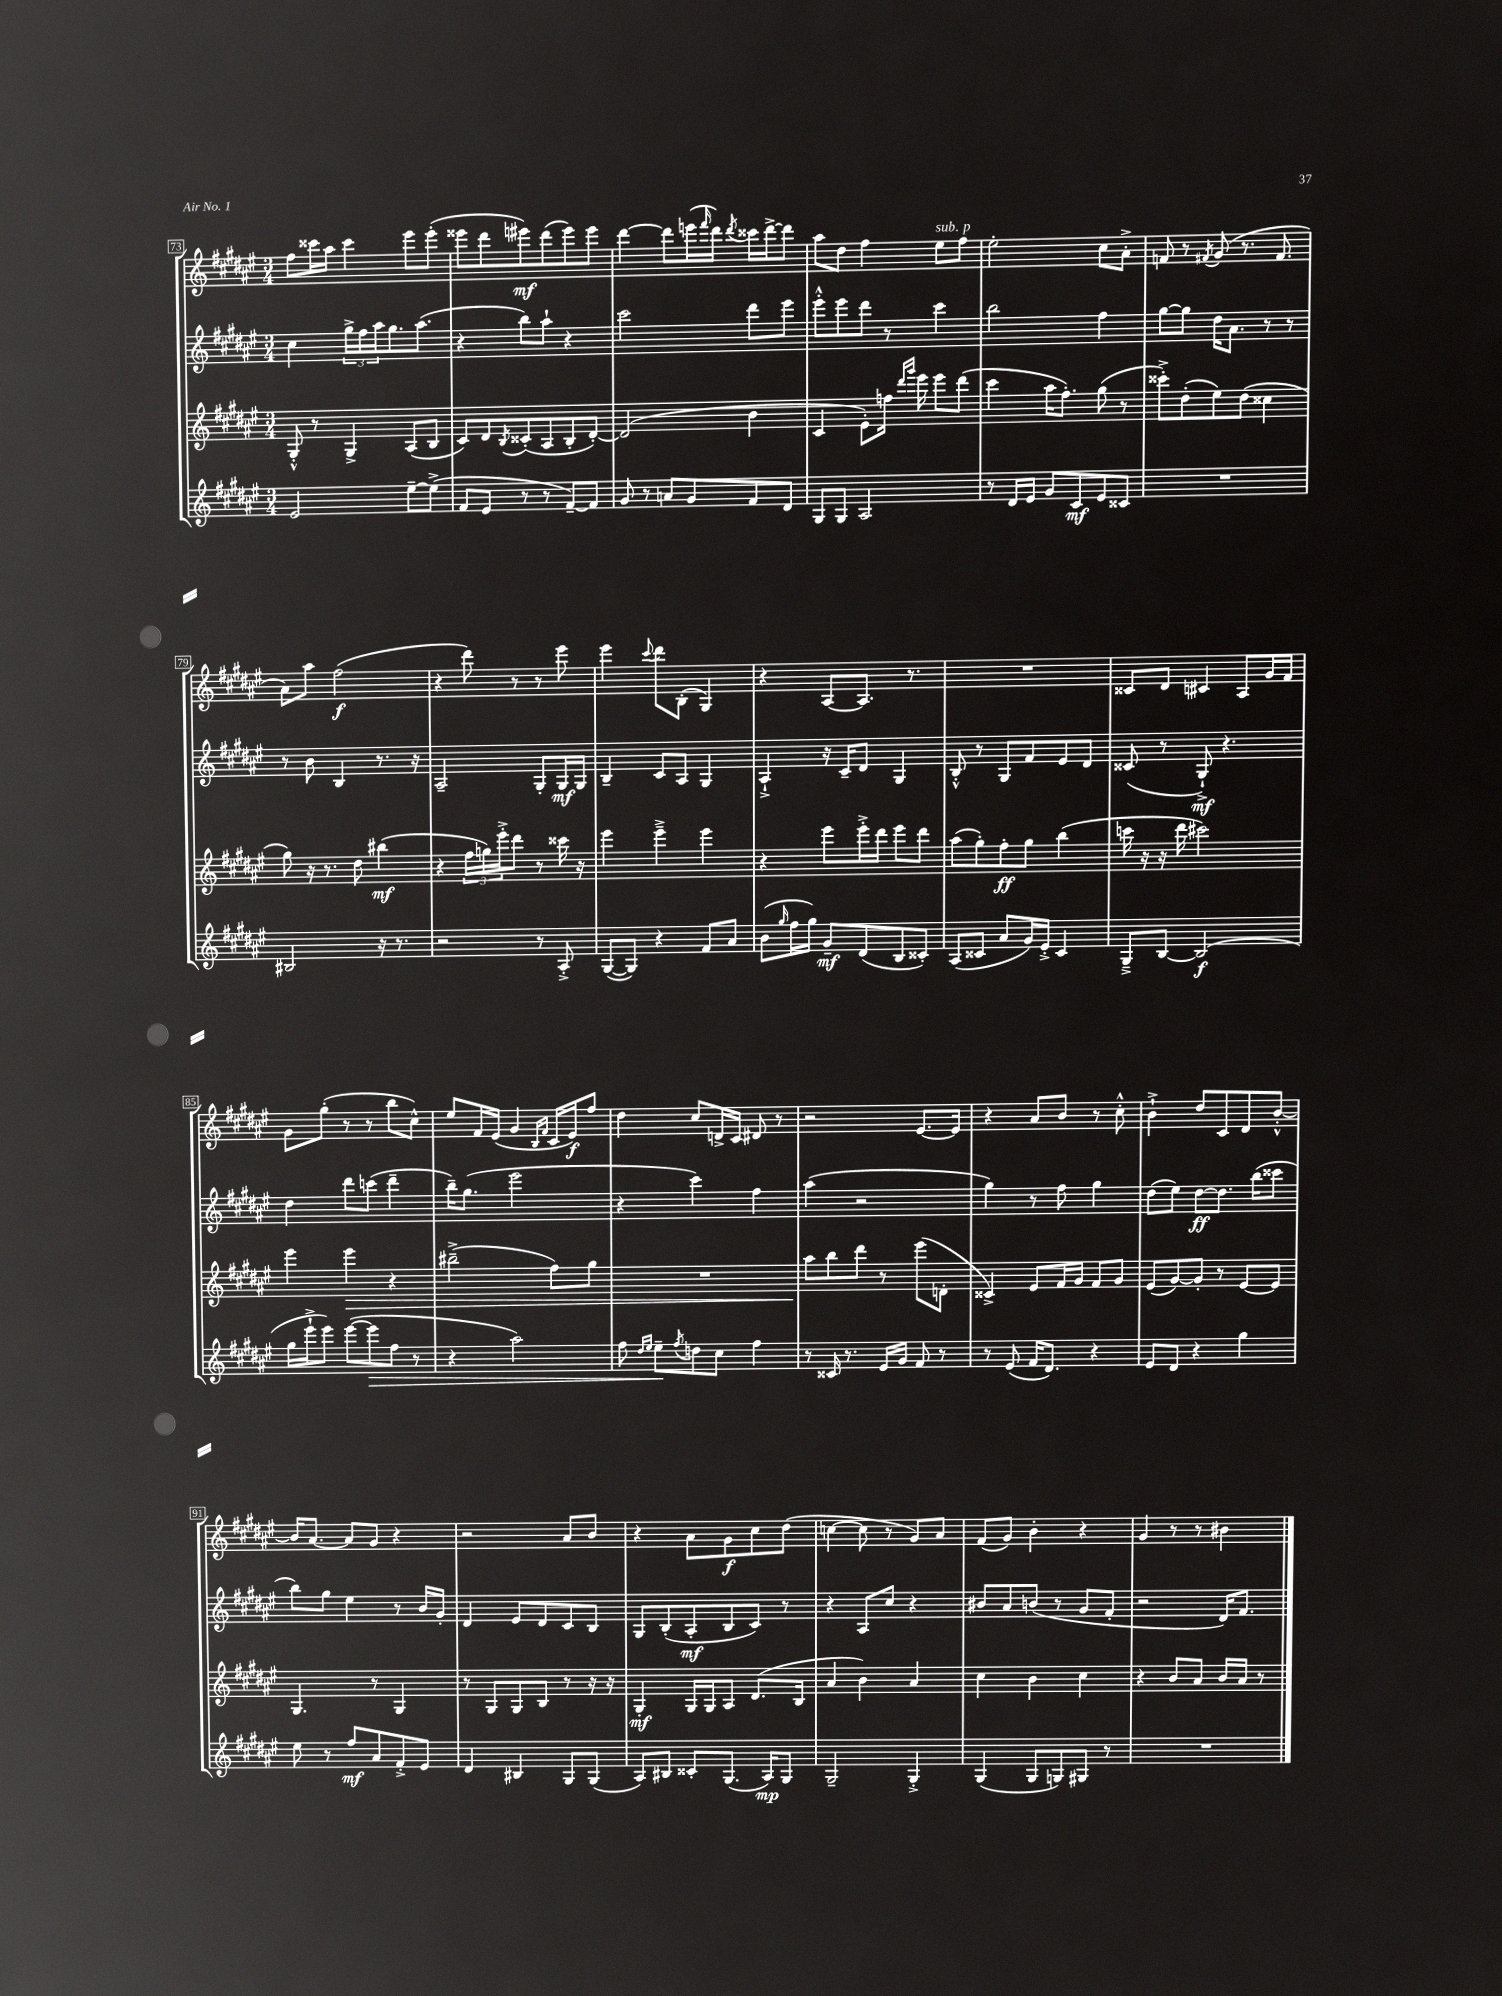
<<
\new StaffGroup <<
\new Staff = "s0" {
    \clef treble \key fis \major \numericTimeSignature \time 3/4
    fis''8 cisis'''16 ais''16 cisis'''4 eis'''8 eis'''8-.( |
    eisis'''8 dis'''8 eis'''8\mf) dis'''8( eis'''8) eis'''8 |
    dis'''4~ dis'''8 e'''16( \grace { fis'''16 } dis'''16) \acciaccatura { dis'''8 } cisis'''16 dis'''16~-> dis'''8 |
    ais''8 dis''8 fis''4 eis''8^\markup { \italic "sub. p" } fis''8 |
    eis''2-. cis''8 ais'8-.-> |
    f'8 r8 \acciaccatura { fis'8 } gis'8( r8. fis'8. |
    ais'8) ais''8 fis''2\f( |
    r4 dis'''8) r8 r8 eis'''8 |
    eis'''4 \appoggiatura { cis'''8 } dis'''8 b8-.( gis4) |
    r4 ais8~ ais8. r8. |
    R2. |
    cisis'8 dis'8 cis'4 ais8 gis'16 fis'16 |
    gis'8 gis''8-.( r8 r8 b''8 cis''8-^) |
    eis''8 fis'16 eis'16( gis'4 \grace { b16 fis'16 } cis'16 eis'16\f) fis''8 |
    dis''4 cis''8 d'16-> cis'16 dis'8 r8 |
    r2 eis'8.~ eis'16 |
    r4 ais'8 b'8 r8 cis''8-.-^ |
    b'4-!-> dis''8 cis'8 dis'8 b'8~-.-^ |
    b'16 ais'8.~ ais'8 gis'8 r4 |
    r2 ais'8 b'8 |
    r4 ais'8 gis'8\f cis''8 dis''8( |
    c''4~ c''8 r8 gis'8) ais'8 |
    fis'8( gis'8) b'4-. r4 |
    gis'4 r8 r8 bis'4 \bar "|." |
}
\new Staff = "s1" {
    \clef treble \key fis \major \numericTimeSignature \time 3/4
    cis''4 \tuplet 3/2 { gis''16-> fis''16 ais''16 } gis''8. ais''8.( |
    r4 b''8) ais''8-! r4 |
    cis'''2 dis'''8 eis'''8 |
    eis'''8-.-^ eis'''8 dis'''8 r8 cis'''4 |
    b''2 fis''4 |
    gis''8~ gis''8 dis''16 ais'8. r8 r8 |
    r8 b'8 b4 r8. r16 |
    ais2-- gis8-. gis16\mf gis16 |
    b4-- cis'8 ais8 gis4 |
    ais4-!-> r16 cis'16-- dis'8 gis4 |
    b8-.-^ r8 gis8 fis'8 eis'8 dis'8 |
    cisis'8( r8 gis8-!->\mf) r4. |
    dis''4 dis'''8 c'''8( dis'''4-- |
    b''16--) gis''8.( eis'''2 |
    r4 cis'''4) fis''4 |
    ais''4( r2 |
    gis''4) r8 fis''8 gis''4 |
    dis''8( eis''8) dis''8~\ff dis''8. b''16( cisis'''8 |
    b''8) gis''8 eis''4 r8 b'16 gis'16-. |
    dis'4 eis'8 dis'8 cis'8 b8 |
    gis8 b8-.( ais8-.\mf b8 cis'8) r8 |
    r4 ais8 cis''8 r4 |
    bis'8 ais'8 b'8( r8 gis'8 fis'8-. |
    r2 dis'16) fis'8. \bar "|." |
}
\new Staff = "s2" {
    \clef treble \key fis \major \numericTimeSignature \time 3/4
    gis8-.-^ r8 gis4-> ais8( b8 |
    cis'8) dis'8 \acciaccatura { b8 } cisis'8-.( ais8 b8-. dis'8~-.) |
    dis'2( b'4 |
    cis'4 eis'8-.) f''16 \grace { dis'''16 gis'''16 } eis'''16 eis'''8 dis'''8( |
    cis'''4 ais''16 fis''8.-.) gis''8( r8 |
    cisis'''8-.->) dis''8-.( eis''8) dis''8( cisis''4 |
    gis''8) r16 r8. dis''8 bis''4\mf( |
    r4 \tuplet 3/2 { fis''16 g''16) eis'''16-.-> } dis'''8 r8 cisis'''16 r16 |
    eis'''4 eis'''4---> eis'''4 |
    r4 eis'''8 eis'''16-.-> dis'''16 eis'''8 dis'''8 |
    ais''8( gis''8-.) fis''8-.\ff gis''8 b''4( |
    c'''16 r16 r16 dis'''16 cis'''2) |
    eis'''4 eis'''4\> r4 |
    bis''2--->( fis''8) gis''8 |
    R2. |
    ais''8\! b''8 dis'''8 r8 eis'''8( d'8-. |
    cisis'4->) eis'8 fis'16 gis'16 fis'8 gis'8 |
    eis'8( gis'8~) gis'8-. r8 eis'8~ eis'8 |
    gis4. r8 gis4 |
    r8 gis8 gis8 b8 r8 r16 r16 |
    gis4-.\mf gis16 gis16 ais8 dis'8.( b16 |
    ais'4 b'4) ais'4 |
    cis''4 b'4 cis''4 |
    r4 b'8 ais'8 b'16 ais'16 r8 \bar "|." |
}
\new Staff = "s3" {
    \clef treble \key fis \major \numericTimeSignature \time 3/4
    eis'2 eis''8~-- eis''8->( |
    fis'8 eis'8 r8 r8 fis'8~--) fis'8 |
    gis'8 r8 a'8 gis'8 fis'8 dis'8 |
    gis8 gis8 ais2 |
    r8 dis'16 eis'16 gis'8 cis'8\mf eis'8 cisis'8 |
    R2. |
    bis2 r16 r8. |
    r2 r8 ais8-.-> |
    gis8~( gis8) r4 fis'8 ais'8 |
    b'8( \grace { gis''16 } fis''16 gis''16) gis'8--\mf dis'8( b8 cisis'8-.) |
    ais8( cisis'8 ais'8 gis'16) eis'16-.-> cisis'4 |
    gis8---> b8~ b2\f( |
    gis''16 eis'''16-!-> eis'''8) eis'''8~( eis'''8\> fis''8 r8 |
    r4 ais''2) |
    fis''8 \grace { dis''16 eis''16 } eis''8--\! \acciaccatura { fis''8 } d''8 cis''8 fis''4 |
    r8 cisis'16 r8. eis'16 gis'16 fis'8 r8 |
    r8 eis'8( fis'16 dis'8.) r4 |
    eis'8 dis'8 r4 gis''4 |
    eis''8 r8 fis''8\mf ais'8 fis'8-.-> eis'8 |
    dis'4 bis4 gis8 gis8( |
    ais8) bis8 cisis'8-. gis8.( ais16\mp) gis8 |
    gis2-- gis4-.-> |
    gis4( gis8 g8) gis8 r8 |
    R2. \bar "|." |
}
>>
>>
\layout { \context { \Score currentBarNumber = #73 \override BarNumber.stencil = #(make-stencil-boxer 0.1 0.3 ly:text-interface::print) } }
